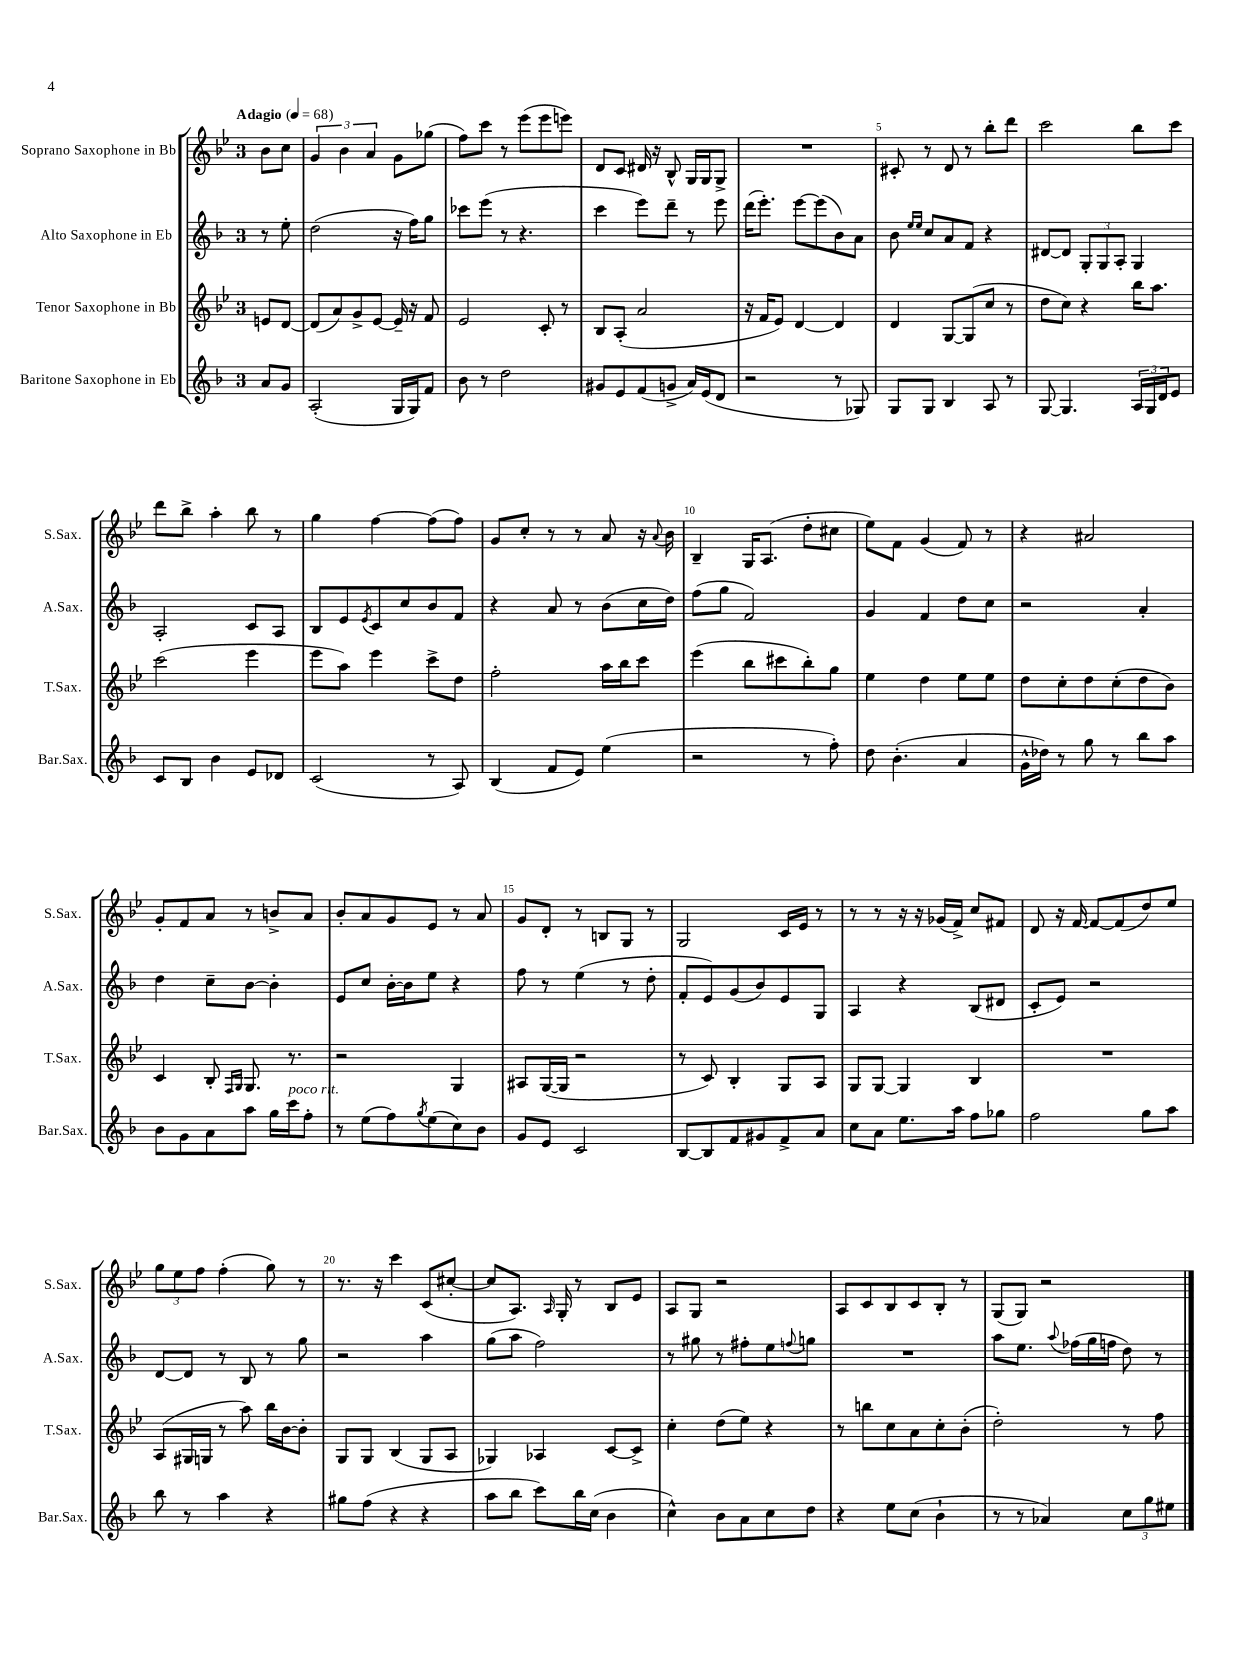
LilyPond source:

<<
\new StaffGroup <<
\new Staff = "s0" \with { instrumentName = "Soprano Saxophone in Bb" shortInstrumentName = "S.Sax." } {
    \clef treble \key bes \major \once \override Staff.TimeSignature.style = #'single-digit \time 3/4 \partial 4 \tempo "Adagio" 4 = 68
    bes'8 c''8 |
    \tuplet 3/2 { g'4 bes'4 a'4 } g'8 ges''8( |
    f''8) c'''8 r8 ees'''8( ees'''8 e'''8) |
    d'8 c'8 dis'16 r16 bes8-^ g16 g16 g8-> |
    R2. |
    cis'8-. r8 d'8 r8 bes''8-. d'''8 |
    c'''2 bes''8 c'''8 |
    d'''8 bes''8-> a''4-. bes''8 r8 |
    g''4 f''4~ f''8( f''8) |
    g'8 c''8-. r8 r8 a'8 r16 \appoggiatura { a'8 } bes'16 |
    bes4-- g16 a8.( d''8-. cis''8 |
    ees''8) f'8 g'4( f'8) r8 |
    r4 ais'2 |
    g'8-. f'8 a'8 r8 b'8-> a'8 |
    bes'8-. a'8 g'8 ees'8 r8 a'8 |
    g'8 d'8-. r8 b8 g8 r8 |
    g2 c'16 ees'16 r8 |
    r8 r8 r16 r16 ges'16( f'16->) c''8 fis'8 |
    d'8 r16 f'16~ f'8~ f'8( d''8) ees''8 |
    \tuplet 3/2 { g''8 ees''8 f''8 } f''4-.( g''8) r8 |
    r8. r16 c'''4 c'8( cis''8~-. |
    cis''8 a8.) \grace { a16 } g16-. r8 bes8 ees'8 |
    a8 g8 r2 |
    a8 c'8 bes8 c'8 bes8-. r8 |
    g8( g8) r2 \bar "|." |
}
\new Staff = "s1" \with { instrumentName = "Alto Saxophone in Eb" shortInstrumentName = "A.Sax." } {
    \clef treble \key f \major \once \override Staff.TimeSignature.style = #'single-digit \time 3/4 \partial 4
    r8 e''8-. |
    d''2( r16 f''16) g''8 |
    ces'''8 e'''8( r8 r4. |
    c'''4 e'''8) d'''8-- r8 e'''8 |
    d'''16( e'''8.-.) e'''8~ e'''8( bes'8) a'8 |
    bes'8 \grace { e''16 e''16 } c''8 a'8 f'8 r4 |
    dis'8~ dis'8 \tuplet 3/2 { g8-. g8 a8-. } g4 |
    a2-. c'8 a8 |
    bes8 e'8 \acciaccatura { e'8 } c'8 c''8 bes'8 f'8 |
    r4 a'8 r8 bes'8( c''16 d''16) |
    f''8( g''8 f'2) |
    g'4 f'4 d''8 c''8 |
    r2 a'4-. |
    d''4 c''8-- bes'8~ bes'4-. |
    e'8 c''8 bes'16~-. bes'16 e''8 r4 |
    f''8 r8 e''4( r8 d''8-. |
    f'8-. e'8) g'8( bes'8) e'8 g8 |
    a4 r4 bes8( dis'8 |
    c'8-. e'8) r2 |
    d'8~ d'8 r8 bes8 r8 g''8 |
    r2 a''4 |
    g''8( a''8 f''2) |
    r8 gis''8 r8 fis''8-. e''8 \appoggiatura { f''8 } g''8 |
    R2. |
    a''8 e''8. \appoggiatura { a''8 } fes''16( g''16 f''16 d''8) r8 \bar "|." |
}
\new Staff = "s2" \with { instrumentName = "Tenor Saxophone in Bb" shortInstrumentName = "T.Sax." } {
    \clef treble \key bes \major \once \override Staff.TimeSignature.style = #'single-digit \time 3/4 \partial 4
    e'8 d'8~ |
    d'8( a'8) g'8-> ees'8~ ees'16-- r16 f'8 |
    ees'2 c'8-. r8 |
    bes8 a8-.( a'2 |
    r16 f'16 ees'8) d'4~ d'4 |
    d'4 g8~ g8( c''8 r8 |
    d''8 c''8) r4 bes''16 a''8. |
    c'''2( ees'''4 |
    ees'''8 a''8) ees'''4 c'''8-> d''8 |
    f''2-. a''16 bes''16 c'''8 |
    ees'''4( bes''8 cis'''8 bes''8-.) g''8 |
    ees''4 d''4 ees''8 ees''8 |
    d''8 c''8-. d''8 c''8-.( d''8 bes'8) |
    c'4 bes8-. \grace { f16 g16 } g8. r8. |
    r2 g4 |
    ais8 g16~( g16 r2 |
    r8 c'8) bes4-. g8 a8 |
    g8 g8~ g4 bes4 |
    R2. |
    a8( gis16 g16 r8 a''8) bes''16 bes'16~ bes'8-. |
    g8 g8 bes4( g8 a8 |
    ges4) aes4 c'8~ c'8-> |
    c''4-. d''8( ees''8) r4 |
    r8 b''8 c''8 a'8 c''8-. bes'8-.( |
    d''2-.) r8 f''8 \bar "|." |
}
\new Staff = "s3" \with { instrumentName = "Baritone Saxophone in Eb" shortInstrumentName = "Bar.Sax." } {
    \clef treble \key f \major \once \override Staff.TimeSignature.style = #'single-digit \time 3/4 \partial 4
    a'8 g'8 |
    a2-.( g16 g16) f'8 |
    bes'8 r8 d''2 |
    gis'8 e'8 f'8( g'8-> a'16) e'16( d'8 |
    r2 r8 ges8) |
    g8 g8 bes4 a8 r8 |
    g8~ g4. \tuplet 3/2 { a16 g16 d'16 } e'8 |
    c'8 bes8 bes'4 e'8 des'8 |
    c'2( r8 a8) |
    bes4( f'8 e'8) e''4( |
    r2 r8 f''8-.) |
    d''8 bes'4.-.( a'4 |
    g'16-^ des''16) r8 g''8 r8 bes''8 a''8 |
    bes'8 g'8 a'8 a''8 g''16 c'''16^\markup { \italic "poco rit." } f''8-. |
    r8 e''8( f''8) \acciaccatura { g''8 } e''8( c''8) bes'8 |
    g'8 e'8 c'2 |
    bes8~ bes8 f'8 gis'8 f'8-> a'8 |
    c''8 a'8 e''8. a''16 f''8 ges''8 |
    f''2 g''8 a''8 |
    bes''8 r8 a''4 r4 |
    gis''8 f''8( r4 r4 |
    a''8 bes''8 c'''8) bes''16 c''16( bes'4 |
    c''4-^) bes'8 a'8 c''8 d''8 |
    r4 e''8 c''8( bes'4-! |
    r8 r8 aes'4) \tuplet 3/2 { c''8 g''8 eis''8 } \bar "|." |
}
>>
>>
\layout { \context { \Score \override BarNumber.break-visibility = ##(#f #t #t) barNumberVisibility = #(every-nth-bar-number-visible 5) } }
